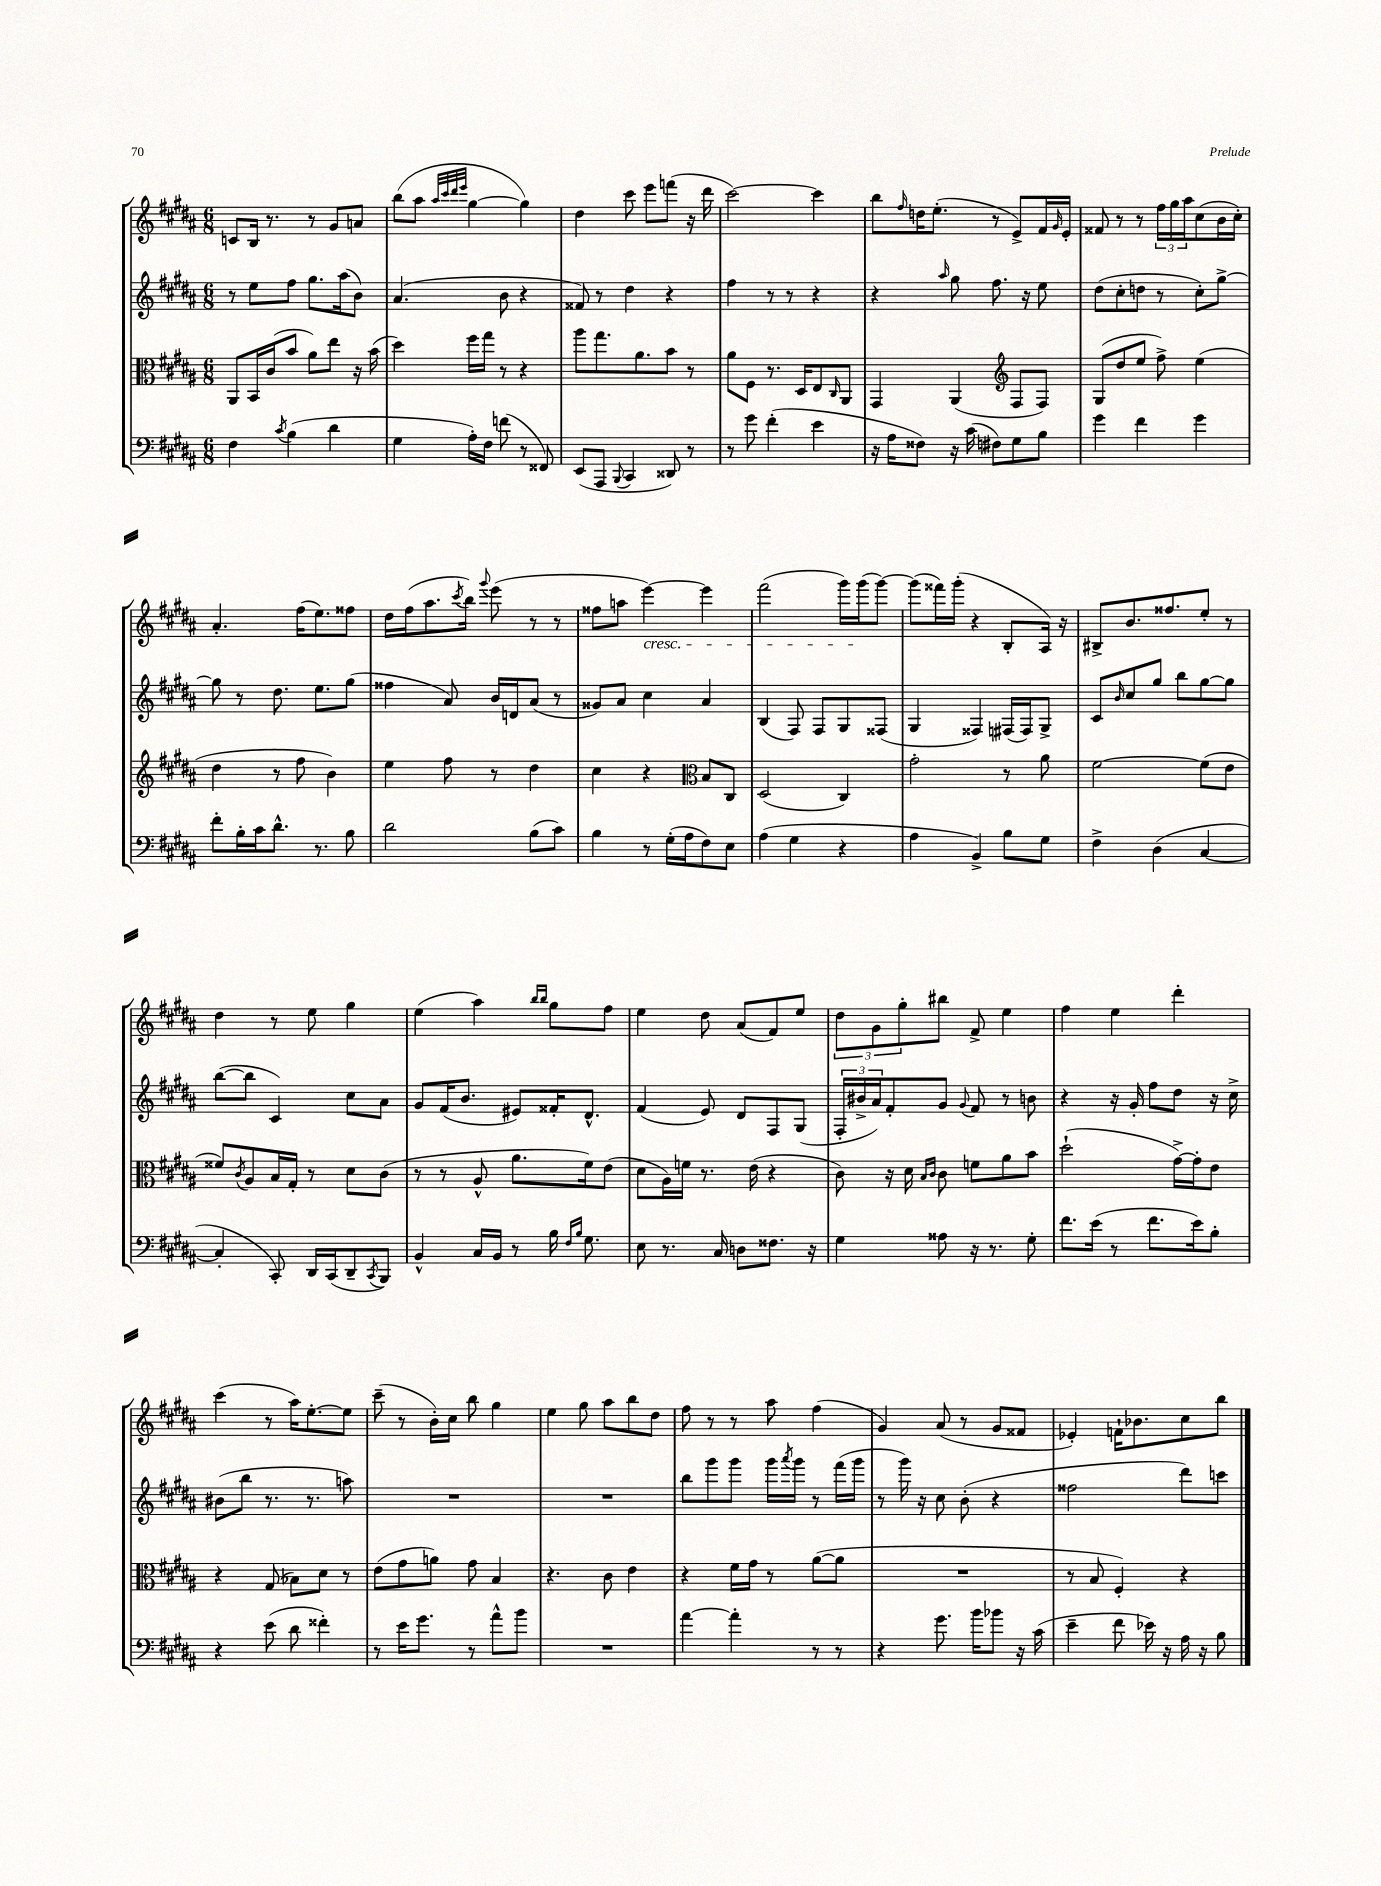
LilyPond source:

<<
\new StaffGroup <<
\new Staff = "s0" {
    \clef treble \key b \major \numericTimeSignature \time 6/8
    c'8 b16 r8. r8 gis'8 a'8 |
    b''8( ais''8 \grace { ais''32 cis'''32 dis'''32 e'''32 } gis''4~ gis''4) |
    dis''4 cis'''8 e'''8 f'''8( r16 dis'''16 |
    cis'''2~) cis'''4 |
    b''8 \grace { fis''16 } d''16 e''8.-.( r8 e'8->) fis'16 \grace { gis'16 } e'16-. |
    fisis'8 r8 r8 \tuplet 3/2 { fis''16 gis''16 ais''16 } cis''8( b'16 cis''16-.) |
    ais'4.-. fis''16( e''8.) fisis''8 |
    dis''16 fis''16( ais''8. \acciaccatura { cis'''8 } b''16) \appoggiatura { gis'''8 } e'''8( r8 r8 |
    fisis''8 a''8 e'''4~\cresc) e'''4 |
    fis'''2( gis'''16) gis'''16\!( gis'''8~) |
    gis'''8( fisis'''16) gis'''16-.( r4 b8-. ais16) r16 |
    bis8-> b'8. fisis''8. e''8-. r8 |
    dis''4 r8 e''8 gis''4 |
    e''4( ais''4) \grace { b''16 b''16 } gis''8 fis''8 |
    e''4 dis''8 ais'8( fis'8) e''8 |
    \tuplet 3/2 { dis''8 gis'8 gis''8-. } bis''8 fis'8-> e''4 |
    fis''4 e''4 dis'''4-. |
    cis'''4( r8 ais''16) e''8.~-. e''8 |
    cis'''8--( r8 b'16-.) cis''16 b''8 gis''4 |
    e''4 gis''8 ais''8 b''8 dis''8 |
    fis''8 r8 r8 ais''8 fis''4( |
    gis'4) ais'8( r8 gis'8 fisis'8 |
    ees'4-.) f'16-! bes'8. cis''8 b''8 \bar "|." |
}
\new Staff = "s1" {
    \clef treble \key b \major \numericTimeSignature \time 6/8
    r8 e''8 fis''8 gis''8. ais''16( b'8) |
    ais'4.( b'8 r4 |
    fisis'8) r8 dis''4 r4 |
    fis''4 r8 r8 r4 |
    r4 \grace { ais''16 } gis''8 fis''8. r16 e''8 |
    dis''8( cis''8-. d''8 r8 cis''8-.) gis''8~-> |
    gis''8 r8 dis''8. e''8. gis''8( |
    fisis''4 ais'8) b'16 d'16 ais'8( r8 |
    gisis'8) ais'8 cis''4 ais'4 |
    b4( fis8) fis8 gis8 fisis8( |
    gis4 fisis4) fis16( fis16) gis8-> |
    cis'8 \grace { b'16 } cis''8 gis''8 b''8 gis''8~ gis''8 |
    b''8~( b''8 cis'4) cis''8 ais'8 |
    gis'8 fis'16( b'8. eis'8) fisis'16-. dis'8.-^ |
    fis'4( e'8) dis'8 fis8 gis8( |
    \tuplet 3/2 { fis16-. bis'16-> ais'16) } fis'8-. gis'8 \appoggiatura { gis'8 } fis'8 r8 b'8 |
    r4 r16 gis'16-. fis''8 dis''8 r16 cis''16-> |
    bis'8( b''8 r8. r8. a''8) |
    R2. |
    R2. |
    b''8 gis'''8 gis'''8 gis'''16 \acciaccatura { ais'''8 } gis'''16 r8 fis'''16( gis'''16 |
    r8 gis'''16) r16 cis''8 b'8-.( r4 |
    fisis''2 dis'''8) c'''8 \bar "|." |
}
\new Staff = "s2" {
    \clef alto \key b \major \numericTimeSignature \time 6/8
    ais,8 b,16 cis'16( b'8 ais'8) e''8 r16 b'16( |
    dis''4) fis''16 gis''16 r8 r4 |
    ais''8 gis''8. ais'8. b'8 r8 |
    ais'8 fis8 r8. dis16 e8 \grace { cis16 } ais,8 |
    gis,4 ais,4( \clef treble fis8 fis8) |
    gis8( dis''8 e''8 fis''8->) e''4( |
    dis''4 r8 fis''8 b'4) |
    e''4 fis''8 r8 dis''4 |
    cis''4 r4 \clef alto b8 cis8 |
    dis2( cis4) |
    gis'2-. r8 ais'8 |
    fis'2~ fis'8( e'8 |
    fisis'8) \acciaccatura { cis'8 } ais8 b16 gis16-. r8 dis'8 cis'8( |
    r8 r8 ais8-^ ais'8. fis'16) e'8( |
    dis'8 ais16) f'16 r8. e'16( r4 |
    cis'8) r16 dis'16 \grace { b16 cis'16 } cis'8 f'8 ais'8 b'8 |
    dis''2-!( gis'16~->) gis'16-. e'8 |
    r4 gis8( bes8) dis'8 r8 |
    e'8( gis'8 a'8) gis'8 b4 |
    r4. cis'8 e'4 |
    r4 fis'16 gis'16 r8 ais'8~( ais'8 |
    R2. |
    r8 b8 fis4-.) r4 \bar "|." |
}
\new Staff = "s3" {
    \clef bass \key b \major \numericTimeSignature \time 6/8
    fis4 \acciaccatura { cis'8 } b4( dis'4 |
    gis4 ais16-.) fis16 f'8( r8 fisis,8) |
    e,8( ais,,8 \appoggiatura { b,,8 } cis,4 disis,8) r8 |
    r8 gis'8 fis'4-.( e'4 |
    r16 ais16 fisis8) r16 cis'16( fis8) gis8 b8 |
    gis'4 fis'4 gis'4 |
    fis'8-. b16-. cis'16 dis'8.-^ r8. b8 |
    dis'2 b8( cis'8) |
    b4 r8 gis16-.( ais16 fis8) e8 |
    ais4( gis4 r4 |
    ais4 b,4->) b8 gis8 |
    fis4-> dis4( cis4~ |
    cis4-. cis,8-.) dis,16 cis,16( dis,8-- \acciaccatura { cis,8 } b,,8) |
    b,4-^ cis16 b,16 r8 b16 \grace { fis16 b16 } gis8. |
    e8 r8. cis16 d8 fisis8. r16 |
    gis4 aisis8 r16 r8. gis8-. |
    fis'8. e'16( r8 fis'8. e'16) b8-. |
    r4 e'8( dis'8 fisis'4-.) |
    r8 e'16 gis'8. r8 ais'8-^ b'8 |
    R2. |
    ais'4~ ais'4-. r8 r8 |
    r4 gis'8. b'16 bes'8 r16 cis'16( |
    e'4-- fis'8 ees'16) r16 ais16 r16 b8 \bar "|." |
}
>>
>>
\layout { \context { \Score \remove "Bar_number_engraver" } }
